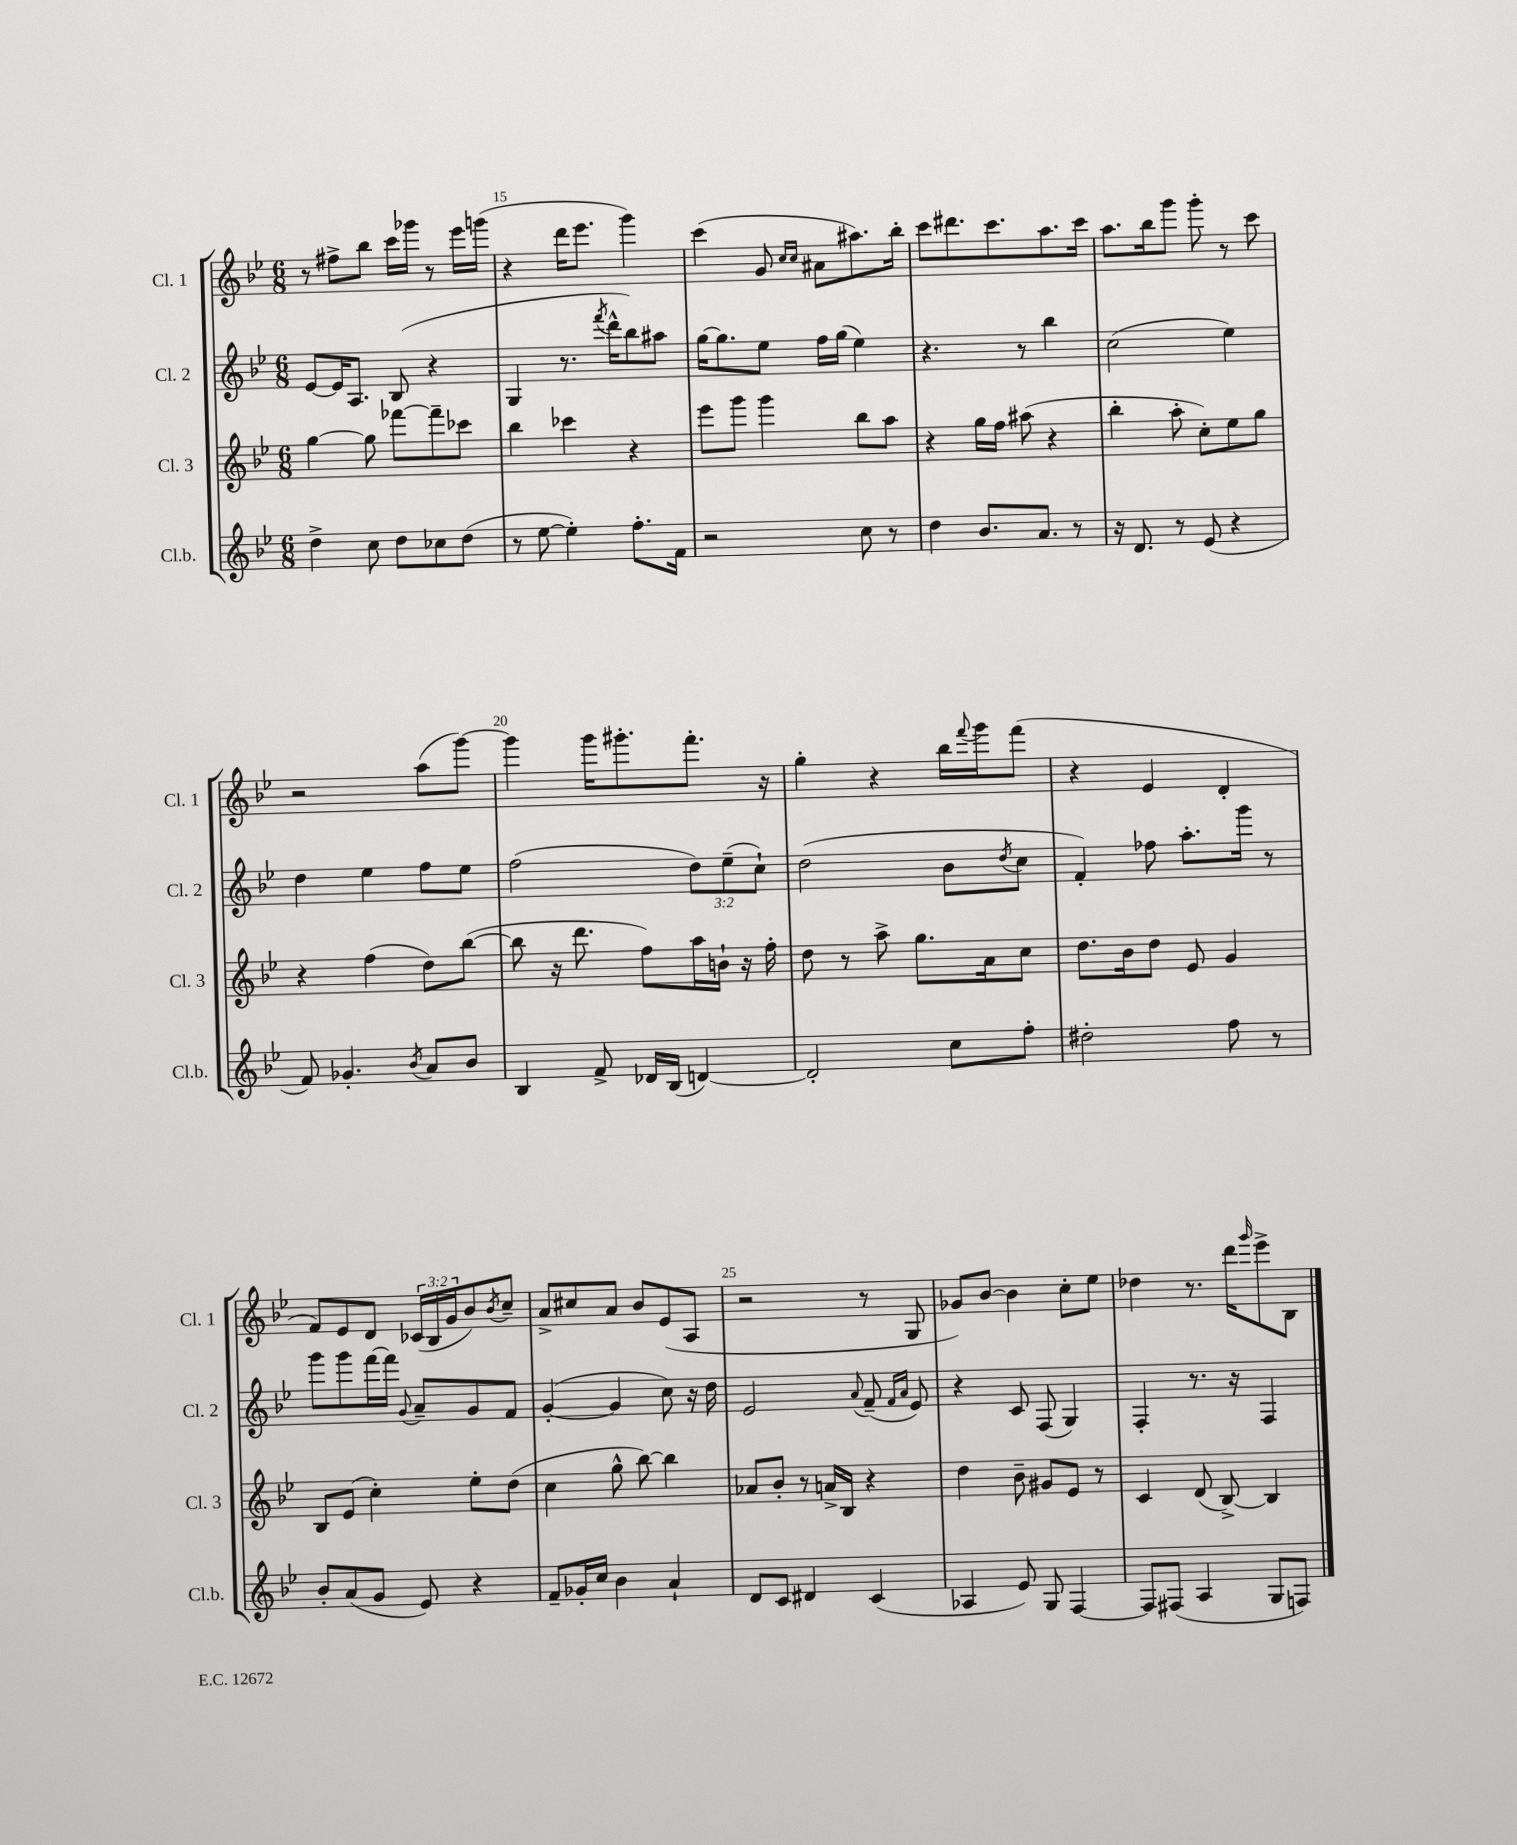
<<
\new StaffGroup <<
\new Staff = "s0" \with { instrumentName = "Cl. 1" shortInstrumentName = "Cl. 1" } {
    \clef treble \key bes \major \numericTimeSignature \time 6/8 \override Staff.TupletNumber.text = #tuplet-number::calc-fraction-text
    r8 fis''8-> bes''8 c'''16 ges'''16 r8 ees'''16 g'''16( |
    r4 d'''16 ees'''8. g'''4) |
    c'''4( g'8 \grace { c''16 c''16 } ais'8 ais''8.) bes''16-. |
    c'''8 dis'''8. c'''8. a''8. c'''16 |
    a''8. bes''16 g'''8 g'''8-. r8 c'''8 |
    r2 a''8( g'''8~) |
    g'''4 g'''16 gis'''8.-. f'''8.-. r16 |
    g''4-. r4 bes''16 \appoggiatura { f'''8 } g'''16 f'''8( |
    r4 ees'4 d'4-. |
    f'8) ees'8 d'8 \tuplet 3/2 { ces'16( bes16 g'16 } bes'8) \acciaccatura { bes'8 } c''8-- |
    a'8-> cis''8 a'8 bes'8 ees'8( a8 |
    r2 r8 g8 |
    ges'8) bes'8~ bes'4 c''8-. ees''8 |
    des''4 r8. d'''16 \grace { g'''16 } ees'''8-> bes8 \bar "|." |
}
\new Staff = "s1" \with { instrumentName = "Cl. 2" shortInstrumentName = "Cl. 2" } {
    \clef treble \key bes \major \numericTimeSignature \time 6/8 \override Staff.TupletNumber.text = #tuplet-number::calc-fraction-text
    ees'8~ ees'16 a8. bes8( r4 |
    g4 r8. \acciaccatura { f'''8 } d'''16-^ bes''8) ais''8 |
    g''16~ g''8. ees''8 f''16 g''16( ees''4) |
    r4. r8 bes''4 |
    c''2( ees''4) |
    d''4 ees''4 f''8 ees''8 |
    f''2( \tuplet 3/2 { d''8) ees''8--( c''8-!) } |
    d''2( bes'8 \acciaccatura { d''8 } c''8 |
    f'4-.) fes''8 a''8.-. g'''16 r8 |
    g'''8 g'''8 f'''16~ f'''16 \appoggiatura { g'8 } a'8-- g'8 f'8 |
    g'4~-.( g'4 c''8) r16 d''16 |
    ees'2 \appoggiatura { a'8 } f'8--( \grace { f'16 a'16 } ees'8) |
    r4 c'8 f8( g4) |
    f4-. r8. r16 f4 \bar "|." |
}
\new Staff = "s2" \with { instrumentName = "Cl. 3" shortInstrumentName = "Cl. 3" } {
    \clef treble \key bes \major \numericTimeSignature \time 6/8
    g''4~ g''8 fes'''8~ fes'''8-- ces'''8 |
    bes''4 ces'''4 r4 |
    ees'''8 g'''8 g'''4 bes''8 a''8 |
    r4 g''16 f''16 ais''8( r4 |
    bes''4-. a''8-. c''8-.) ees''8 g''8 |
    r4 f''4( d''8) bes''8~( |
    bes''8 r16 d'''8. f''8) a''16 b'16-! r16 f''16-. |
    d''8 r8 a''8-> g''8. a'16 c''8 |
    d''8. bes'16 d''8 ees'8 g'4 |
    bes8 ees'8( c''4-.) ees''8-. d''8( |
    c''4 g''8-^ bes''8~) bes''4 |
    aes'8 bes'8-. r8 a'16-> bes16 r4 |
    d''4 bes'8-- gis'8 ees'8 r8 |
    c'4 d'8( bes8~->) bes4 \bar "|." |
}
\new Staff = "s3" \with { instrumentName = "Cl.b." shortInstrumentName = "Cl.b." } {
    \clef treble \key bes \major \numericTimeSignature \time 6/8
    d''4-> c''8 d''8 ces''8 d''8( |
    r8 ees''8~ ees''4-.) f''8.-. f'16 |
    r2 c''8 r8 |
    d''4 bes'8. a'8. r8 |
    r16 d'8. r8 ees'8( r4 |
    f'8) ges'4.-. \acciaccatura { bes'8 } a'8 bes'8 |
    bes4 f'8-> des'16 bes16( d'4~) |
    d'2-. c''8 f''8-. |
    dis''2-. f''8 r8 |
    bes'8-. a'8( g'8 ees'8) r4 |
    f'8-- ges'16-. c''16 bes'4 a'4-! |
    d'8 c'8 dis'4 c'4( |
    aes4 ees'8) g8 f4~ |
    f8 fis8( a4 g8 f8) \bar "|." |
}
>>
>>
\layout { \context { \Score currentBarNumber = #14 \override BarNumber.break-visibility = ##(#f #t #t) barNumberVisibility = #(every-nth-bar-number-visible 5) } }
